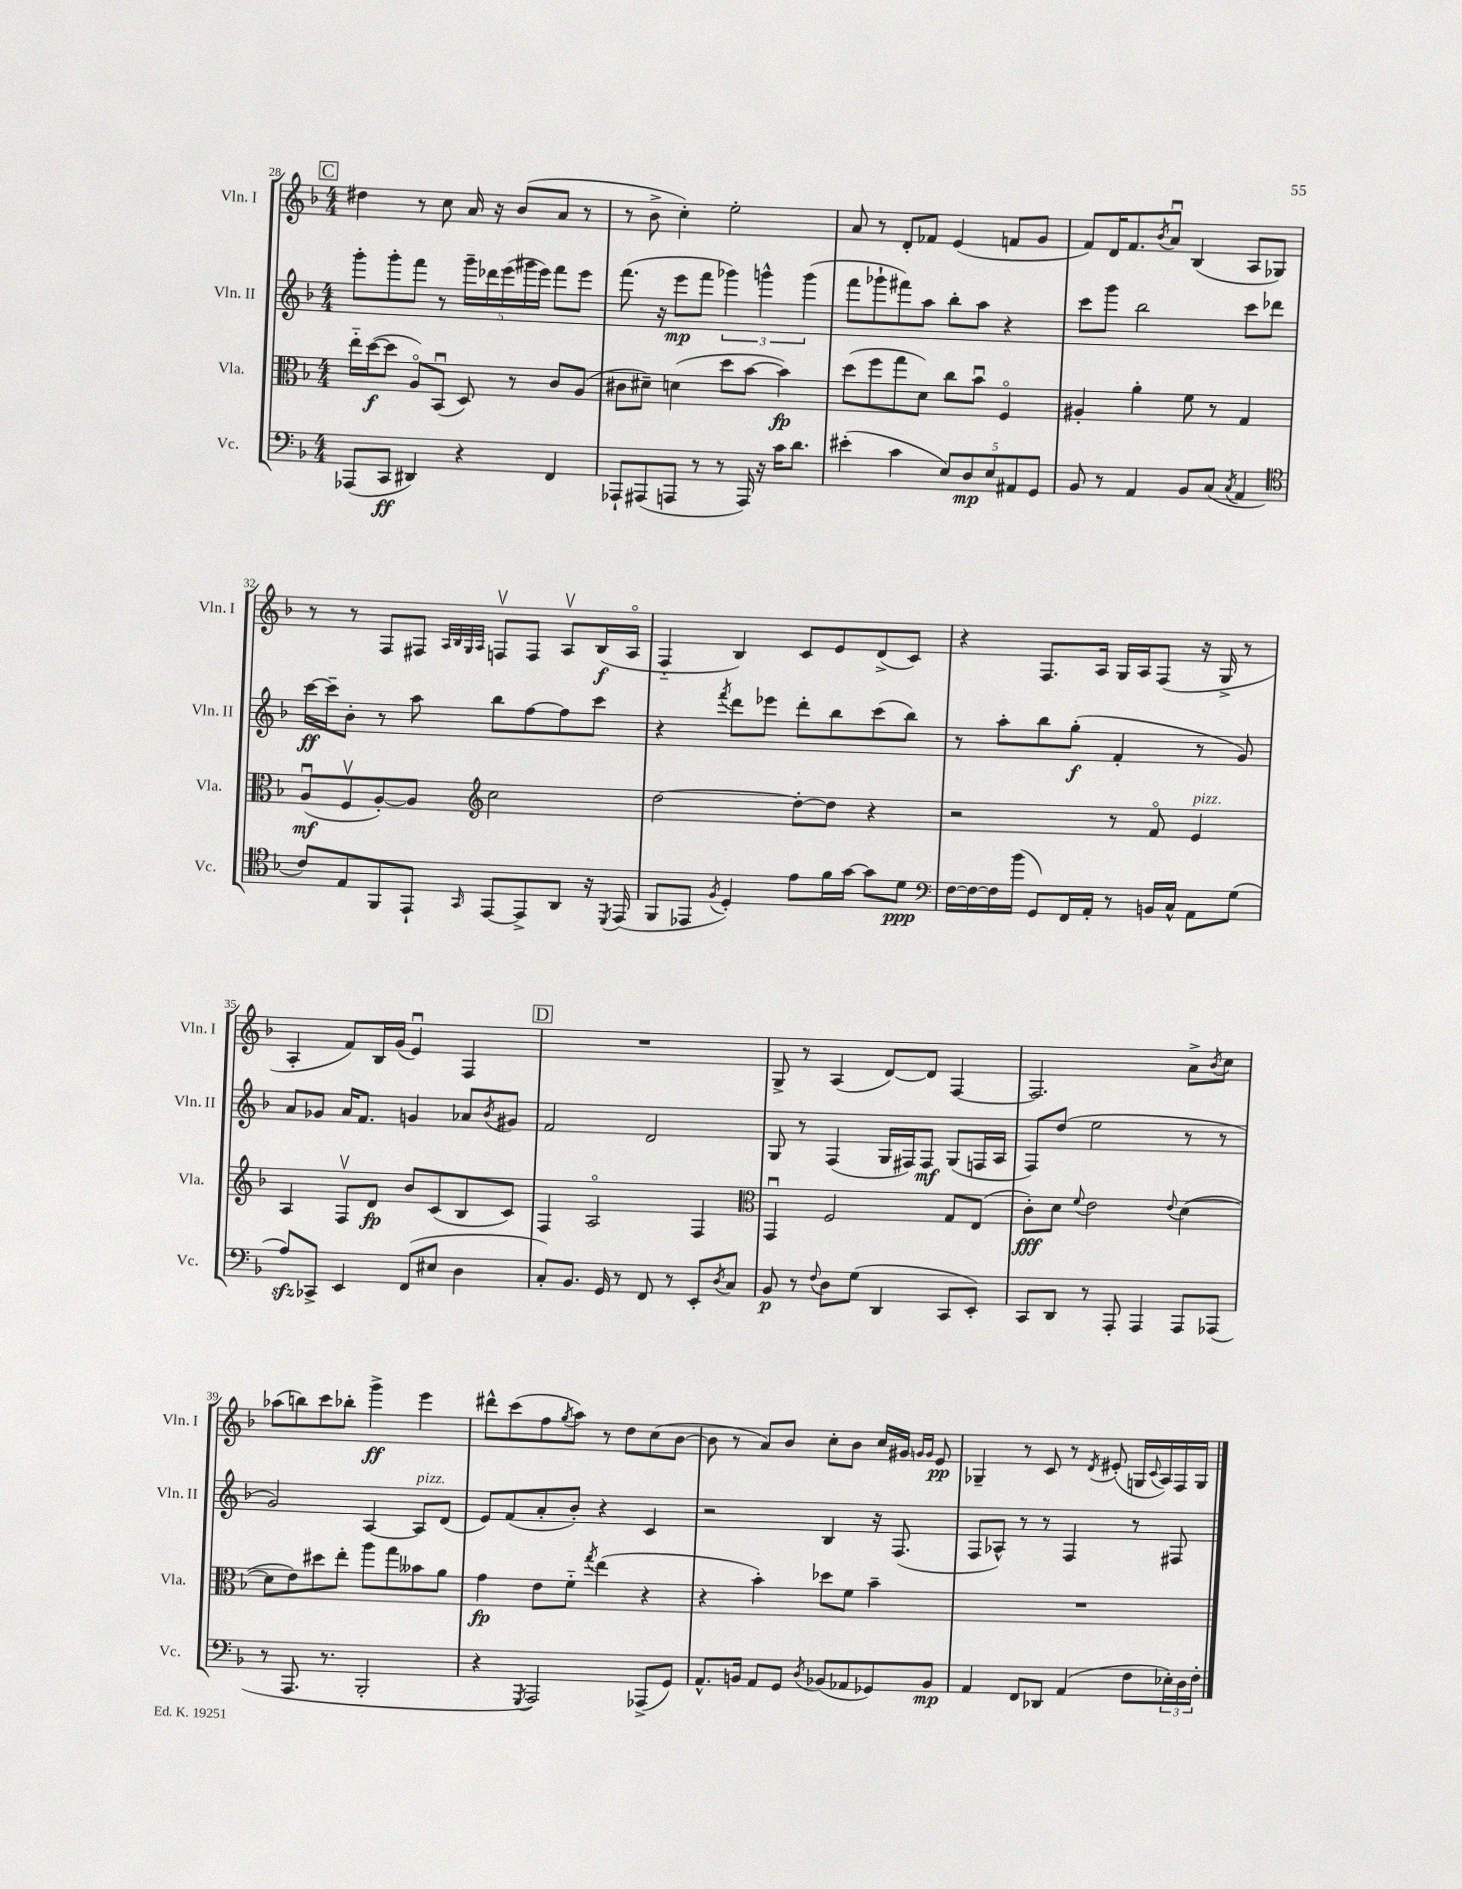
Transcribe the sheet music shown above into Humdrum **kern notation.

**kern	**kern	**kern	**kern
*staff4	*staff3	*staff2	*staff1
*clefF4	*clefC3	*clefG2	*clefG2
*k[b-]	*k[b-]	*k[b-]	*k[b-]
*M4/4	*M4/4	*M4/4	*M4/4
(8AAA-/L	16ee'~\LL	8ggg'\L	4dd#\
.	([16dd\J	.	.
8CC/J	8dd\]J	8ggg'\	.
4DD#/)	8Ao/L)	8fff\J	8r
.	(8BB-u/J	8r	8cc\
4r	8D/)	20ggg~\LL	16a/
.	.	20ddd-\	.
.	.	.	16r
.	.	(20eee\	.
.	8r	.	(8b-/L
.	.	20ggg#\	.
.	.	20eee\JJ)	.
4FF/	8c/L	8fff\L	8a/J
.	(8A/J	8eee\J	8r
=	=	=	=
8AAA-`/L	8c#\L	(8.fff\	8r
(8AAA#/	8d#~\J)	.	8b-^\
.	.	16r	.
8AAA/J	(4d\	8eee\L	4cc'\)
8r	.	8fff\J	.
8r	8dd\L	6ggg-\)	2ee'\
16AAA/)	[8b-\J	.	.
.	.	6ggg^^\	.
16r	.	.	.
16c\LK	4b-\])	.	.
8.d\J	.	.	.
.	.	(6ggg\	.
=	=	=	=
(4e#'\	(8dd\L	8fff\L	8a/
.	8ff\	8ggg-`\	8r
4c\	8gg\	8fff#\)	8d'/L
.	8d\J)	8aa\J	8f-/J
10E/L)	8cc\L	8bb-'\L	(4e/
10D/	.	.	.
.	8b-u\J	8aa\J	.
10E/	.	.	.
.	4Fo/	4r	8f/L
10AA#/	.	.	.
.	.	.	8g/J
10GG/J	.	.	.
=	=	=	=
8BB-/	4A#'/	8ccc\L	8f/L)
8r	.	8ggg\J	16d/K
.	.	.	8.f/
4AA/	4a'\	2bb-\	.
.	.	.	8qb-/
.	.	.	8au/J
8BB-/L	8f\	.	(4B-/
(8C/J	8r	.	.
8qC/	.	.	.
4AA/	4G/	8ccc\L	8A/L
.	.	8ddd-\J	8G-/J)
=	=	=	=
*clefC4	*	*	*
8c/L)	(8Au/L	[16ccc\LL	8r
.	.	16ccc~\]J	.
8E/	8Fv/	8b-'\J	8r
8FF/	[8A'/)	8r	8F/L
8EE`/J	8A/]J	8aa\	8F#/J
*	*clefG2	*	*
.	.	.	32qqA/LLL
.	.	.	32qqB-/
.	.	.	32qqG/
16qqGG/	.	.	32qqA/JJJ
[8EE/L	2cc\	8bb-\L	8Fv/L
8EE^/]	.	[8ff\	8F/J
8AA/J	.	8ff\]	8Av/L
16r	.	8ccc\J	(16B-/L
8qDD/	.	.	.
(16EE/	.	.	16Ao/JJ
=	=	=	=
8FF/L	[2dd\	4r	4F'~/
8EE-/J	.	.	.
8qF/	.	8qfff/	.
4D'/)	.	8ddd\L	4B-/)
.	.	8eee-\J	.
8e\L	8dd'\_L	8ddd'\L	8c/L
16f\L	8dd\]J	8bb-\	8e/
[16g\JJ	.	.	.
8g\]L	4r	(8ccc\	(8d^/
8d\J	.	8bb-\J)	8c/J)
=	=	=	=
*clefF4	*	*	*
[16F\LL	2r	8r	4r
16F\_	.	.	.
16F\]	.	8aa'\L	.
(16b-\JJ	.	.	.
8GG/L)	.	8bb-\	8.F/L
16FF/L	.	(8gg'\J	.
16AA'/JJ	.	.	16A/Jk
8r	8r	4f'/	16G/LL
.	.	.	16A/J
16BB/LL	8fo/	.	(8F/J
16C^^/JJ	.	.	.
8AA\L	4e/	8r	16r
.	.	.	16G^/
(8G\J	.	8g/)	8r
=	=	=	=
8A/L)	4A/	8a/L	4A'/
8CC-^/J	.	8g-/J	.
4EE/	8Fv/L	16a/LK	8f/L)
.	.	8.f/J	.
.	8d/J	.	16B-/L
.	.	.	(16g/JJ
(8FF/L	8b-/L	4g/	4eu/)
8E#/J	(8c/	.	.
4D\	8B-/	8a-/L	4F/
.	.	8qb-/	.
.	8c/J)	8g#/J	.
=	=	=	=
8C'/L)	4F/	2f/	1r
8.BB-/J	.	.	.
.	2Ao/	.	.
16GG/	.	.	.
8r	.	.	.
8FF/	.	2d/	.
8r	.	.	.
8EE'/L	4F/	.	.
8qD/	.	.	.
8C/J	.	.	.
=	=	=	=
*	*clefC3	*	*
8BB-/	4GGu/	8G/	8G^/
8r	.	8r	8r
8qqF/	.	.	.
8D\L	2F/	(4F/	(4A/
(8G\J	.	.	.
4DD/	.	16G/LL	[8d/L)
.	.	16F#/J)	.
.	.	8F#/J	8d/]J
8CC/L	8G/L	(8G/L	[4F/
8EE'/J)	(8E/J	16F/L	.
.	.	16A/JJ	.
=	=	=	=
8CC/L	8c'\L)	8F/L)	2.F/]
8DD/J	8d\J	(8dd/J	.
.	8qqf/	.	.
8r	2e\	2ee\	.
8AAA'/	.	.	.
4AAA/	.	.	.
.	8qqe/	.	.
8AAA/L	([4d\	8r	8a^\L
.	.	.	8qb-/
(8AAA-/J	.	8r	8cc\J
=	=	=	=
8r	8d\]L	2g/)	(8aa-\L
8.AAA/	8e\)	.	8bb\)
.	8dd#\	.	8ccc\
8.r	.	.	.
.	8ee'\J	.	8bb-'\J
2BBB-'/	8aa\L	[4A/	4ggg^\
.	8gg\	.	.
.	8b--\	8A/]L	4eee\
.	8a\J	(8d/J	.
=	=	=	=
4r	4g\	8e/L)	8ddd#^^\L
.	.	(8f/	(8ccc\
8qGGG/	.	.	.
2AAA/)	8e\L	8a'/	8ff\
.	.	.	8qgg/
.	8f'~\J	8b-'/J)	8aa\J)
.	8qgg/	.	.
.	(4ee\	4r	8r
.	.	.	8dd\L
(8AAA-^/L	4r	4c/	(8cc\
8GG/J)	.	.	[8b-\J
=	=	=	=
8.AA^^/L	4r	2r	8b-\]
.	.	.	8r
16BB/Jk	.	.	.
8AA/L	4b-'\)	.	8a/L)
8GG/J	.	.	8b-/J
8qD/	.	.	.
(8BB-/L	8dd-\L	4B-/	8cc'\L
8AA-/	8f\J	.	8b-\J
8GG-/)	4b-~\	16r	16cc/LL
.	.	(8.F/	16g#/JJ
.	.	.	16qqg/LL
.	.	.	16qqg/JJ
8BB-/J	.	.	8e/
=	=	=	=
4AA/	1r	8F/L	4G-~/
.	.	8A-^^/J)	.
8FF/L	.	8r	8r
8DD-/J	.	8r	8c/
(4AA/	.	4F/	8r
.	.	.	8qd/
.	.	.	(8e#'/
8F\L	.	8r	16G/LL
.	.	.	8qqc/
.	.	.	16A/)
24E-'\L)	.	8F#/	16F/
24D\	.	.	.
.	.	.	16G/JJ
24F'\JJ	.	.	.
==	==	==	==
*-	*-	*-	*-
